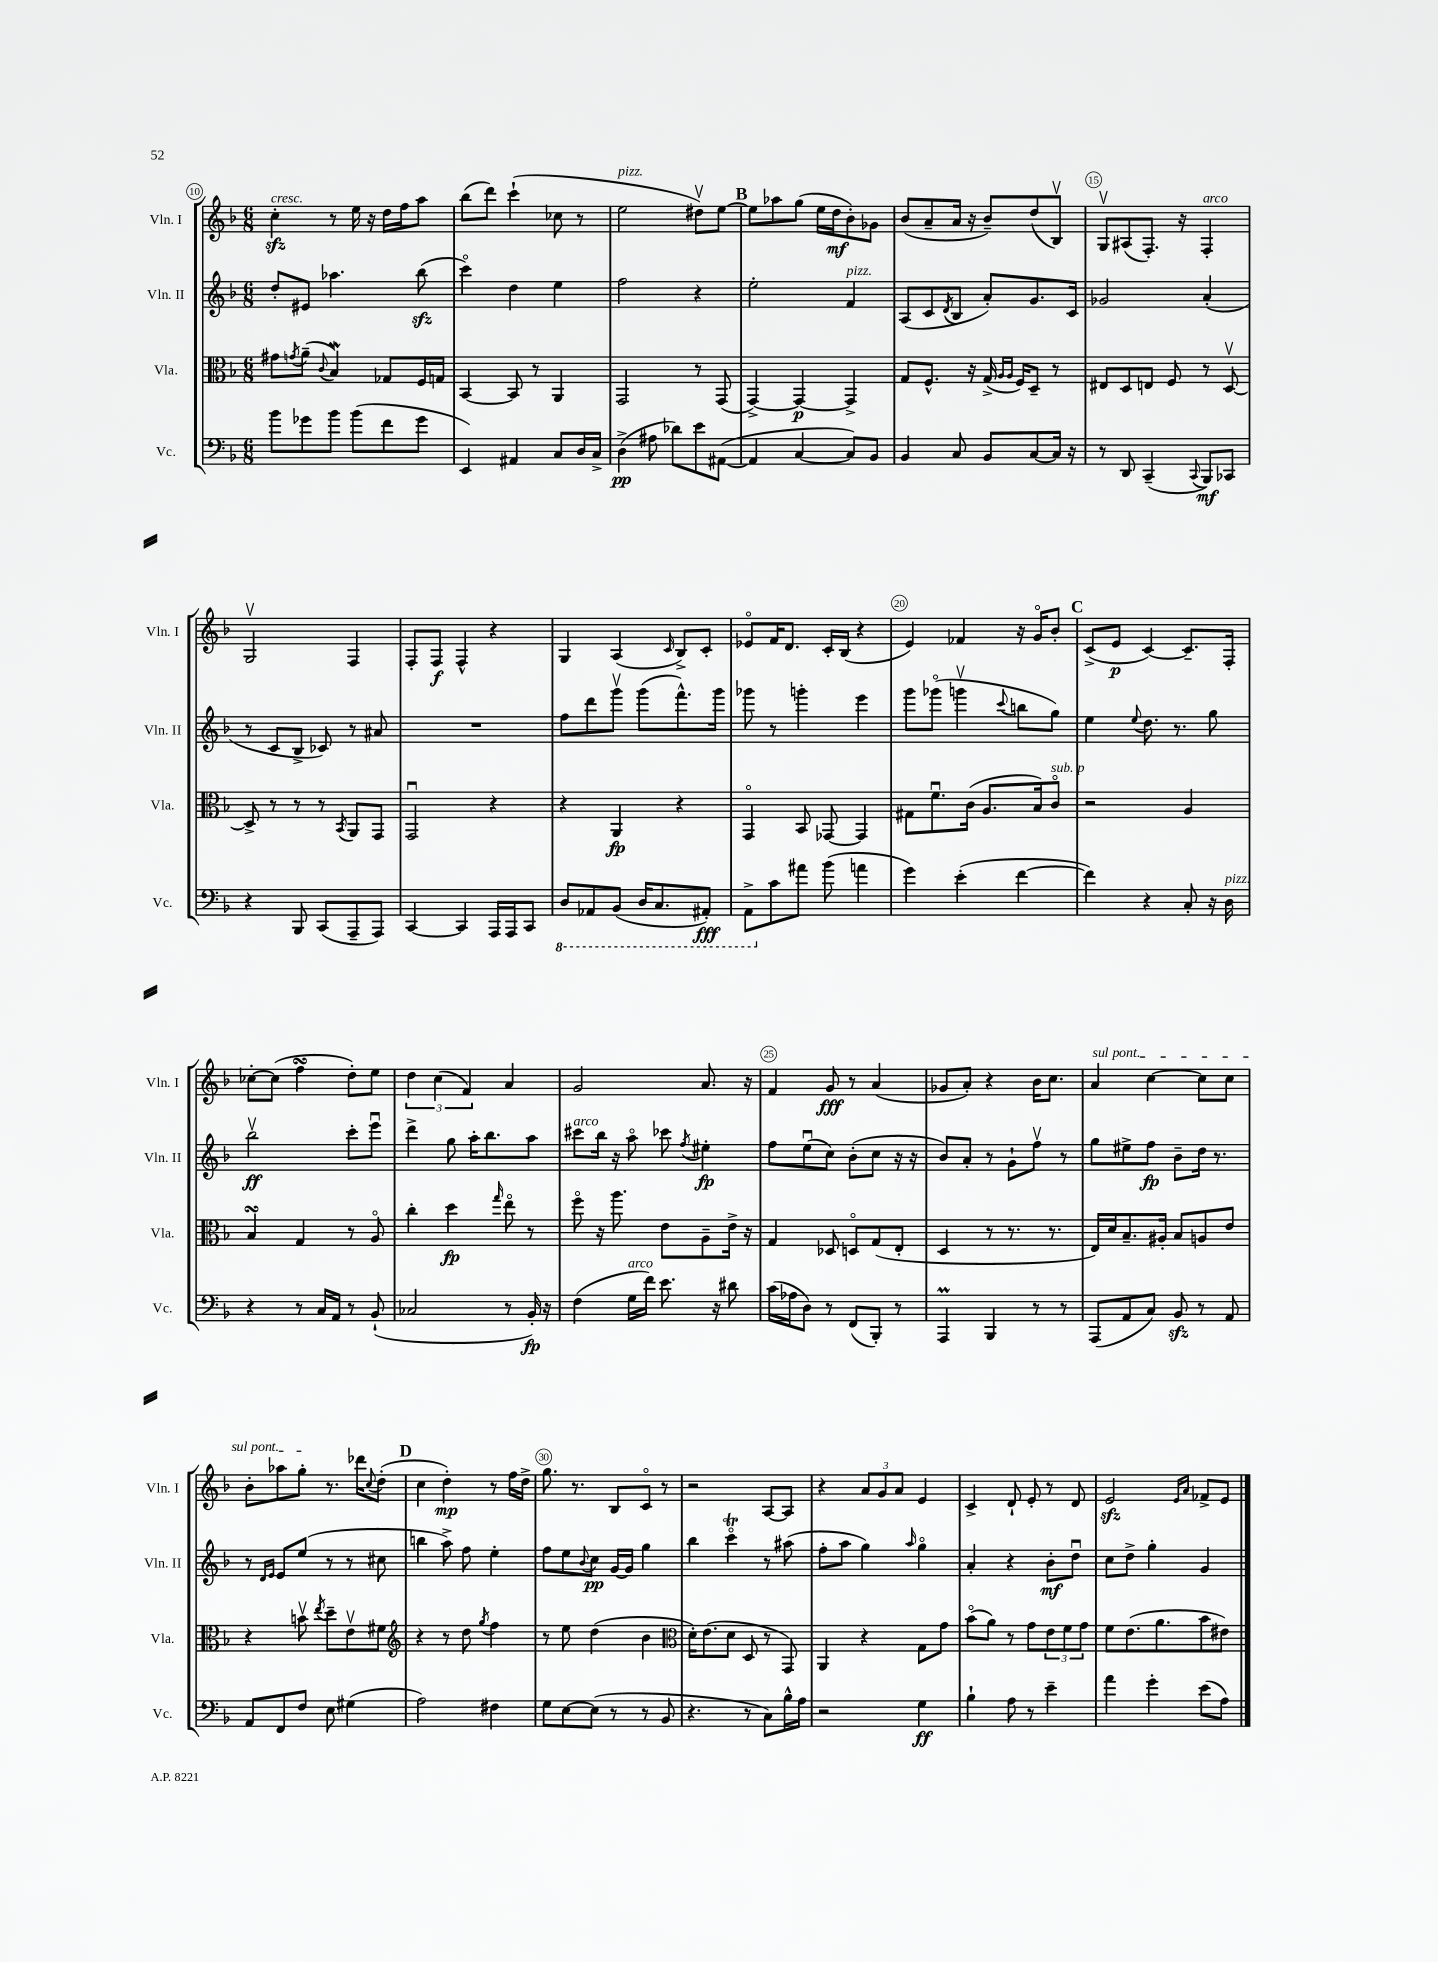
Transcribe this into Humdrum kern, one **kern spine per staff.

**kern	**dynam	**kern	**dynam	**kern	**dynam	**kern	**dynam
*part4	*part4	*part3	*part3	*part2	*part2	*part1	*part1
*staff4	*staff4	*staff3	*staff3	*staff2	*staff2	*staff1	*staff1
*I"Vc.	*	*I"Vla.	*	*I"Vln. II	*	*I"Vln. I	*
*I'Vc.	*	*I'Vla.	*	*I'Vln. II	*	*I'Vln. I	*
*clefF4	*	*clefC3	*	*clefG2	*	*clefG2	*
*k[b-]	*	*k[b-]	*	*k[b-]	*	*k[b-]	*
*M6/8	*	*M6/8	*	*M6/8	*	*M6/8	*
=10	=10	=10	=10	=10	=10	=10	=10
!	!	!	!	!	!	!LO:TX:a:i:t=cresc.	!
8b-\L	.	8g#X\L	.	8dd'/L	.	4cczz'\	.
.	.	8qgn/	.	.	.	.	.
8g-X\	.	(8a~\J	.	8e#X/J	.	.	.
.	.	8qqc/	.	.	.	.	.
8b-\J	.	4B-w/)	.	4.aa-X\	.	8r	.
(8b-\L	.	.	.	.	.	16ee\	.
.	.	.	.	.	.	16r	.
8f\	.	8G-X/L	.	.	.	16dd\LL	.
.	.	.	.	.	.	16ff\J	.
8g-\J	.	16F/L	.	(8bb-zz\	.	8aa\J	.
.	.	16Gn/JJ	.	.	.	.	.
=11	=11	=11	=11	=11	=11	=11	=11
4EE/)	.	[4BB-/	.	4ccc\)	.	(8bb-\L	.
.	.	.	.	.	.	8ddd\J)	.
4AA#X/	.	8BB-/]	.	4dd\	.	(4ccc`\	.
.	.	8r	.	.	.	.	.
8C/L	.	4AA/	.	4ee\	.	8cc-X\	.
16D/L	.	.	.	.	.	8r	.
16C^/JJ	.	.	.	.	.	.	.
=12	=12	=12	=12	=12	=12	=12	=12
!	!	!	!	!	!	!LO:TX:a:i:t=pizz.	!
(4D^\	pp	2GG/	.	2ff\	.	2ee\	.
8A#X\	.	.	.	.	.	.	.
8d-X\L)	.	.	.	.	.	.	.
8e\	.	8r	.	4r	.	8dd#Xv\L)	.
([8AA#X\J	.	(8GG/	.	.	.	[8ee\J	.
!!LO:REH:place=s1:t=B
=13	=13	=13	=13	=13	=13	=13	=13
4AA#/]	.	[4GG^/)	.	2ee'\	.	8ee\L]	.
.	.	.	.	.	.	8aa-X\	.
[4C/	.	4GG/_	p	.	.	(8gg\J	.
.	.	.	.	.	.	16ee\LL	.
.	.	.	.	.	.	16dd\J	mf
!	!	!	!	!LO:TX:a:i:t=pizz.	!	!	!
8C/L])	.	4GG^/]	.	4f/	.	8b-'\)	.
8BB-/J	.	.	.	.	.	8g-X\J	.
=14	=14	=14	=14	=14	=14	=14	=14
4BB-/	.	8G/L	.	(8A/L	.	(8b-/L	.
.	.	8.F^^/J	.	8c/	.	8a~/	.
.	.	.	.	8qd/	.	.	.
8C/	.	.	.	8B-/J	.	16a/Jk	.
.	.	16r	.	.	.	16r	.
8BB-/L	.	(16G^/	.	8a'/L)	.	8b-~/L)	.
.	.	16qqA/LL	.	.	.	.	.
.	.	16qqA/JJ	.	.	.	.	.
.	.	16F/KL)	.	.	.	.	.
[8C/	.	8D~/J	.	8.g/	.	(8dd/	.
16C/Jk]	.	8r	.	.	.	8B-v/J)	.
16r	.	.	.	16c/Jk	.	.	.
=15	=15	=15	=15	=15	=15	=15	=15
8r	.	8E#X/L	.	2g-X/	.	8Gv/L	.
8DD/	.	8D/	.	.	.	(8A#X/	.
(4CC~/	.	8En/J	.	.	.	8.F'/J)	.
.	.	8F/	.	.	.	.	.
.	.	.	.	.	.	16r	.
8qqCC/	.	.	.	.	.	.	.
!	!	!	!	!	!	!LO:TX:a:i:t=arco	!
8BBB-/L)	mf	8r	.	(4a'/	.	4F'/	.
8CC-X/J	.	[8Dv/	.	.	.	.	.
!!LO:LB:g=z
=16	=16	=16	=16	=16	=16	=16	=16
4r	.	8D^/]	.	8r	.	2Gv/	.
.	.	8r	.	8c/L	.	.	.
8BBB-/	.	8r	.	8B-^/J	.	.	.
(8CC/L	.	8r	.	8c-X/)	.	.	.
.	.	8qBB-/	.	.	.	.	.
8AAA~/	.	8AA/L	.	8r	.	4F/	.
8AAA/J)	.	8GG/J	.	8a#X/	.	.	.
=17	=17	=17	=17	=17	=17	=17	=17
[4CC/	.	2GGu/	.	2.r	.	8F'/L	.
.	.	.	.	.	.	8F/J	f
4CC/]	.	.	.	.	.	4F^^/	.
16AAA/LL	.	4r	.	.	.	4r	.
16AAA/J	.	.	.	.	.	.	.
8CC/J	.	.	.	.	.	.	.
=18	=18	=18	=18	=18	=18	=18	=18
*8ba	*	*	*	*	*	*	*
8DD/L	.	4r	.	8ff\L	.	4G/	.
8AAA-X/	.	.	.	8ddd\	.	.	.
(8BBB-/J	.	4AA/	fp	8gggv\J	.	(4A/	.
16DD/KL	.	.	.	(8ggg\L	.	.	.
8.CC/	.	.	.	.	.	.	.
.	.	.	.	.	.	16qqc/	.
.	.	4r	.	8.fff^^\)	.	8B-^/L)	.
8AAA#X'/J)	fff	.	.	.	.	8c'/J	.
.	.	.	.	16ggg\Jk	.	.	.
=19	=19	=19	=19	=19	=19	=19	=19
8AAA^\L	.	4GG/	.	8ggg-X\	.	8e-X/L	.
*X8ba	*	*	*	*	*	*	*
8c\	.	.	.	8r	.	16f/K	.
.	.	.	.	.	.	8.d/J	.
8a#X\J	.	8BB-/	.	4gggn'\	.	.	.
(8b-\	.	[8GG-X/	.	.	.	16c'/LL	.
.	.	.	.	.	.	(16B-/JJ	.
4an\	.	4GG-/]	.	4eee\	.	4r	.
=20	=20	=20	=20	=20	=20	=20	=20
4g\)	.	8G#X\L	.	8ggg\L	.	4e/)	.
.	.	8.fu\	.	(8ggg-X\J	.	.	.
(4e'\	.	.	.	4gggnv\	.	4f-X/	.
.	.	(16c\Jk	.	.	.	.	.
.	.	8.A/L	.	.	.	.	.
.	.	.	.	8qqccc/	.	.	.
[4f\	.	.	.	8bbn\L	.	16r	.
.	.	16B-/k)	.	.	.	16g/KL	.
!	!	!LO:TX:a:i:t=sub. p	!	!	!	!	!
.	.	8c/J	.	8gg\J)	.	8b-'/J	.
!!LO:REH:place=s1:t=C
=21	=21	=21	=21	=21	=21	=21	=21
4f\])	.	2r	.	4ee\	.	(8c^/L	.
.	.	.	.	.	.	8e/J	p
.	.	.	.	8qqee/	.	.	.
4r	.	.	.	8.dd\	.	[4c/)	.
.	.	.	.	8.r	.	.	.
8C'/	.	4A/	.	.	.	8.c~/L]	.
16r	.	.	.	8gg\	.	.	.
!LO:TX:a:i:t=pizz.	!	!	!	!	!	!	!
16D\	.	.	.	.	.	16F'/Jk	.
!!LO:LB:g=z
=22	=22	=22	=22	=22	=22	=22	=22
4r	.	4B-sSSs/	.	2bb-v\	ff	[8cc-X'\L	.
.	.	.	.	.	.	(8cc-\J]	.
8r	.	4G/	.	.	.	4ffsSSs\	.
16C/LL	.	.	.	.	.	.	.
16AA/JJ	.	.	.	.	.	.	.
8r	.	8r	.	8ccc'\L	.	8dd'\L)	.
(8BB-`/	.	8A/	.	8eeeu\J	.	8ee\J	.
=23	=23	=23	=23	=23	=23	=23	=23
2C-X/	.	4cc'\	.	4ddd^\	.	6dd\	.
.	.	.	.	.	.	(6cc\	.
.	.	4dd\	fp	8gg\	.	.	.
.	.	.	.	.	.	6f/)	.
.	.	.	.	16aa'\KL	.	.	.
.	.	.	.	8.bb-\	.	.	.
.	.	16qqgg/	.	.	.	.	.
8r	.	8ee\	.	.	.	4a/	.
16BB-'/)	fp	8r	.	8aa\J	.	.	.
16r	.	.	.	.	.	.	.
=24	=24	=24	=24	=24	=24	=24	=24
!	!	!	!	!LO:TX:a:i:t=arco	!	!	!
(4F\	.	8ff\	.	8ccc#X\L	.	2g/	.
.	.	16r	.	16bb-\Jk	.	.	.
.	.	8.aa\	.	16r	.	.	.
!LO:TX:a:i:t=arco	!	!	!	!	!	!	!
16G\LL	.	.	.	8aa\	.	.	.
16f\JJ)	.	.	.	.	.	.	.
8.e\	.	8e\L	.	8ccc-X\	.	.	.
.	.	.	.	8qff/	.	.	.
.	.	8A~\	.	4ee#X'\	fp	8.a/	.
16r	.	.	.	.	.	.	.
8d#X\	.	16e^\Jk	.	.	.	.	.
.	.	16r	.	.	.	16r	.
=25	=25	=25	=25	=25	=25	=25	=25
(16c\LL	.	4G/	.	8ff\L	.	4f/	.
16A-X\J	.	.	.	.	.	.	.
8D\J)	.	.	.	(8eeu\	.	.	.
8r	.	8D-X/	.	8cc\J)	.	8g/	fff
(8FF/L	.	8Dn/L	.	(8b-'\L	.	8r	.
8BBB-'/J)	.	(8G/	.	8cc\J	.	(4a/	.
8r	.	8E'/J	.	16r	.	.	.
.	.	.	.	16r	.	.	.
=26	=26	=26	=26	=26	=26	=26	=26
4AAAm/	.	4D/	.	8b-/L)	.	8g-X/L	.
.	.	.	.	8a'/J	.	8a'/J)	.
4BBB-/	.	8r	.	8r	.	4r	.
.	.	8.r	.	8g`\L	.	.	.
8r	.	.	.	8ffv\J	.	16b-\KL	.
.	.	8.r	.	.	.	8.cc\J	.
8r	.	.	.	8r	.	.	.
=27	=27	=27	=27	=27	=27	=27	=27
!	!	!	!	!	!	!LO:TX:a:i:t=sul pont.	!
(8AAA/L	.	16E/LL)	.	8gg\L	.	4a/	.
.	.	16d/J	.	.	.	.	.
8AA/	.	8.B-~/	.	8ee#X^\	.	.	.
8C/J)	.	.	.	8ff\J	fp	[4cc\	.
.	.	16A#X'/Jk	.	.	.	.	.
8BB-zz/	.	8B-/L	.	8b-~\L	.	.	.
8r	.	8An/	.	16dd\Jk	.	8cc\L]	.
.	.	.	.	8.r	.	.	.
8AA/	.	8e/J	.	.	.	8cc\J	.
!!LO:LB:g=z
=28	=28	=28	=28	=28	=28	=28	=28
8AA/L	.	4r	.	8r	.	8b-'\L	.
.	.	.	.	16qqd/LL	.	.	.
.	.	.	.	16qqe/JJ	.	.	.
8FF/	.	.	.	8e/L	.	8aa-X\	.
8F/J	.	8bnv\	.	(8ee/J	.	8gg'\J	.
.	.	8qee/	.	.	.	.	.
8E\	.	8dd~\L	.	8r	.	8.r	.
(4G#X\	.	8ev\	.	8r	.	.	.
.	.	.	.	.	.	16ddd-X\KL	.
.	.	.	.	.	.	8qqcc/	.
.	.	8f#X\J	.	8cc#X\	.	(8dd'\J	.
!!LO:REH:place=s1:t=D
=29	=29	=29	=29	=29	=29	=29	=29
*	*	*clefG2	*	*	*	*	*
2A\)	.	4r	.	4bbn\	.	4cc\	.
.	.	8r	.	8aa^\)	.	4dd'\)	mp
.	.	8dd\	.	8ff\	.	.	.
.	.	8qgg/	.	.	.	.	.
4F#X\	.	4ff\	.	4ee'\	.	8r	.
.	.	.	.	.	.	16ff\LL	.
.	.	.	.	.	.	16dd^\JJ	.
=30	=30	=30	=30	=30	=30	=30	=30
8G\L	.	8r	.	8ff\L	.	8.gg\	.
[8E\	.	8ee\	.	8ee\	.	.	.
.	.	.	.	.	.	8.r	.
.	.	.	.	8qqb-/	.	.	.
(8E\J]	.	(4dd\	.	8cc\J	pp	.	.
8r	.	.	.	[16g/LL	.	8B-/L	.
.	.	.	.	16g/JJ]	.	.	.
8r	.	4b-\	.	4gg\	.	8c/J	.
8BB-/	.	.	.	.	.	8r	.
=31	=31	=31	=31	=31	=31	=31	=31
*	*	*clefC3	*	*	*	*	*
4.r	.	16d'\KL)	.	4bb-\	.	2r	.
.	.	(8.e\	.	.	.	.	.
.	.	8d\J	.	4cccT\	.	.	.
8r	.	8D/	.	.	.	.	.
8C\L)	.	8r	.	8r	.	[8A/L	.
16B-^^\L	.	8GG/)	.	(8aa#X\	.	8A/J]	.
16A\JJ	.	.	.	.	.	.	.
=32	=32	=32	=32	=32	=32	=32	=32
2r	.	4AA/	.	8ff'\L	.	4r	.
.	.	.	.	8aa\J	.	.	.
.	.	4r	.	4gg\)	.	12a/L	.
.	.	.	.	.	.	12g/	.
.	.	.	.	.	.	12a/J	.
.	.	.	.	16qqaa/	.	.	.
4G\	ff	8G\L	.	4gg\	.	4e/	.
.	.	8g\J	.	.	.	.	.
=33	=33	=33	=33	=33	=33	=33	=33
4B-`\	.	(8b-\L	.	4a'/	.	4c^/	.
.	.	8a\J)	.	.	.	.	.
8A\	.	8r	.	4r	.	8d`/	.
8r	.	8g\L	.	.	.	8e'/	.
4e~\	.	12e\	.	8b-'\L	mf	8r	.
.	.	12f\	.	.	.	.	.
.	.	.	.	8ddu\J	.	8d/	.
.	.	12g\J	.	.	.	.	.
=34	=34	=34	=34	=34	=34	=34	=34
4a\	.	8f\L	.	8cc\L	.	2ezz/	.
.	.	(8.e\	.	8dd^\J	.	.	.
4g'\	.	.	.	4gg'\	.	.	.
.	.	8.a\	.	.	.	.	.
.	.	.	.	.	.	16qqe/LL	.
.	.	.	.	.	.	16qqa/JJ	.
(8e\L	.	8b-\	.	4g/	.	8f-X^/L	.
8A\J)	.	8e#X\J)	.	.	.	8e/J	.
==	==	==	==	==	==	==	==
*-	*-	*-	*-	*-	*-	*-	*-
